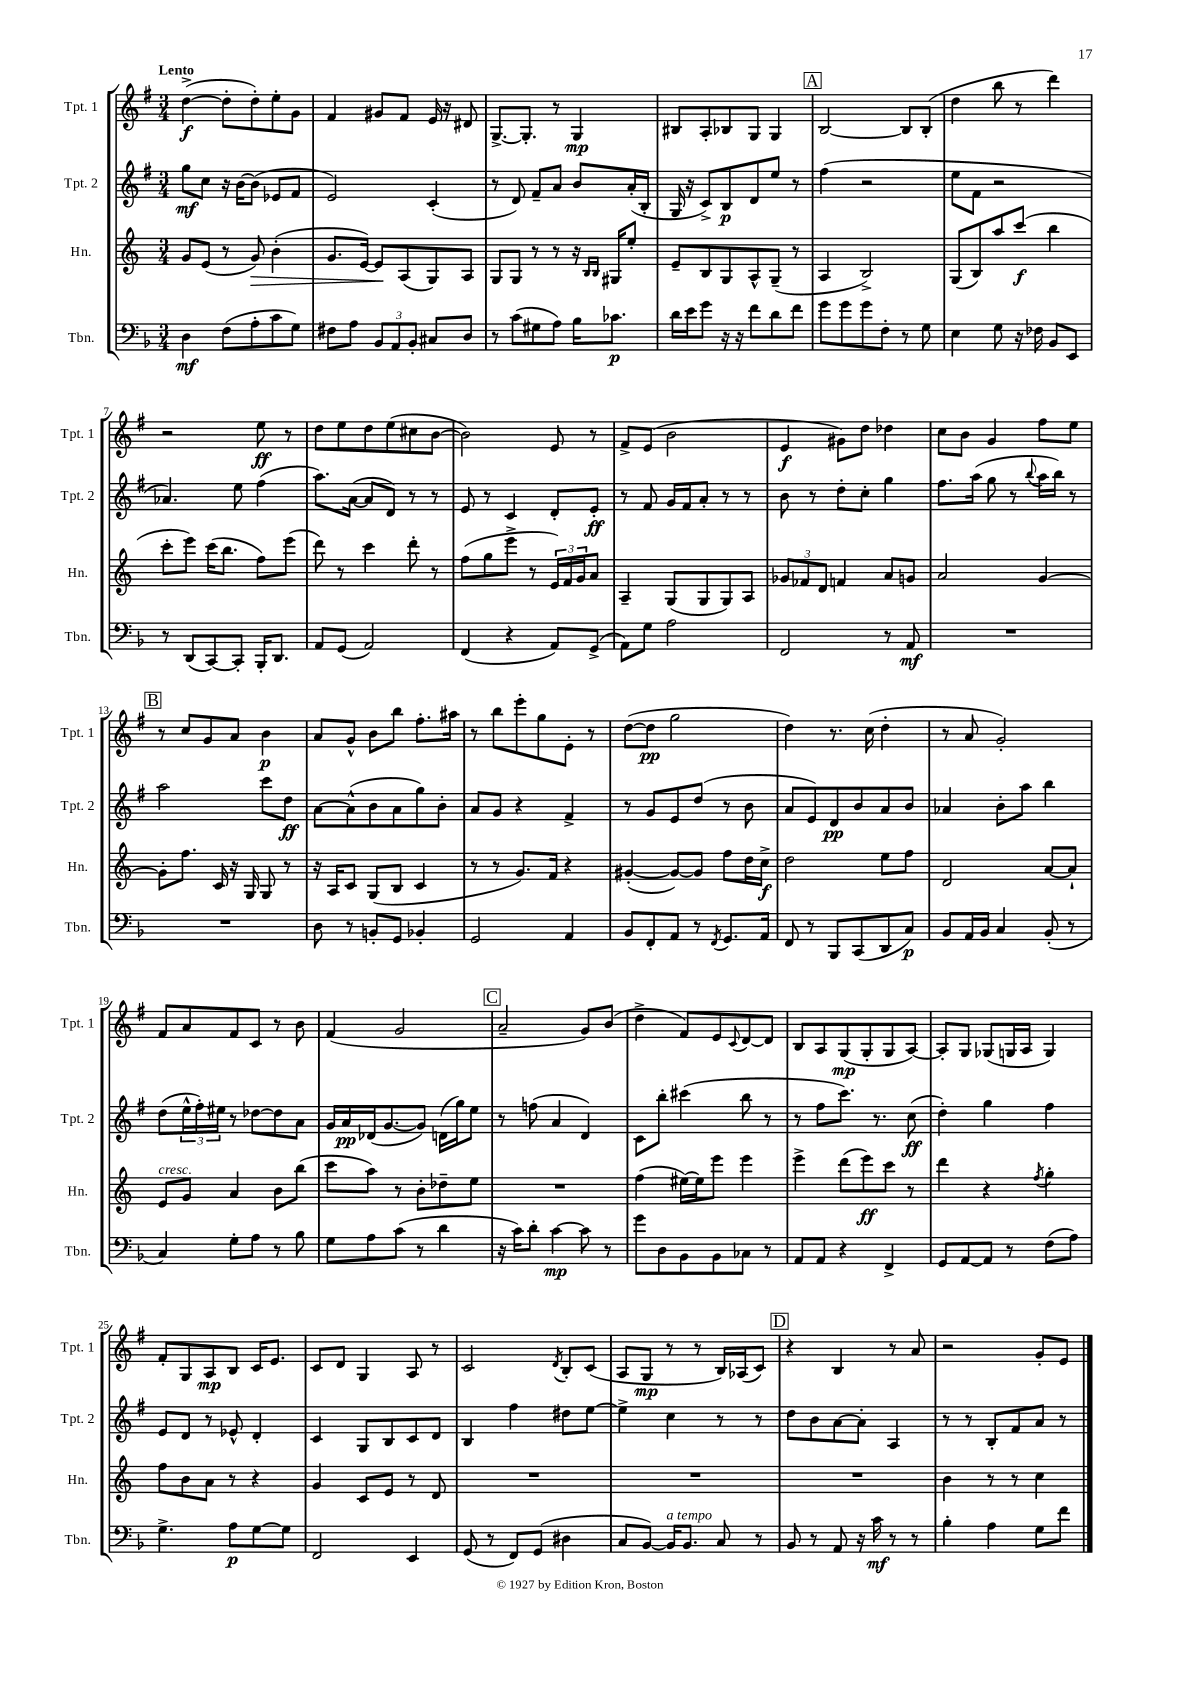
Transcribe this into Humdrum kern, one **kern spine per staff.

**kern	**dynam	**kern	**dynam	**kern	**dynam	**kern	**dynam
*part4	*part4	*part3	*part3	*part2	*part2	*part1	*part1
*staff4	*staff4	*staff3	*staff3	*staff2	*staff2	*staff1	*staff1
*I"Tbn.	*	*I"Hn.	*	*I"Tpt. 2	*	*I"Tpt. 1	*
*I'Tbn.	*	*I'Hn.	*	*I'Tpt. 2	*	*I'Tpt. 1	*
*clefF4	*	*clefG2	*	*clefG2	*	*clefG2	*
*k[b-]	*	*k[]	*	*k[f#]	*	*k[f#]	*
*M3/4	*	*M3/4	*	*M3/4	*	*M3/4	*
=1	=1	=1	=1	=1	=1	=1	=1
!	!	!	!	!	!	!LO:TX:a:B:t=Lento	!
4D\	mf	8g/L	.	8gg\L	mf	([4dd^\	f
.	.	(8e/J	.	8cc\J	.	.	.
(8F\L	.	8r	.	16r	.	8dd'\L]	.
.	.	.	.	[16b\KL	.	.	.
!	!	!	!LO:HP:b	!	!	!	!
8A'\	.	8g/)	>	(8b\J]	.	8dd'\)	.
8c\	.	(4b'\	.	8e-X/L	.	8ee'\	.
8G\J)	.	.	.	8f#/J	.	8g\J	.
=2	=2	=2	=2	=2	=2	=2	=2
8F#X\L	.	8.g/L	.	2e/)	.	4f#/	.
8A\J	.	.	.	.	.	.	.
.	.	[16e/Jk)	.	.	.	.	.
12BB-/L	.	8e/L]	.	.	.	8g#X/L	.
12AA/	.	.	.	.	.	.	.
.	.	(8A/	]	.	.	8f#/J	.
12BB-'/J	.	.	.	.	.	.	.
8C#X/L	.	8G/)	.	(4c'/	.	16e/	.
.	.	.	.	.	.	16r	.
8D/J	.	8A/J	.	.	.	8d#X/	.
=3	=3	=3	=3	=3	=3	=3	=3
8r	.	8G/L	.	8r	.	[8.G^/L	.
(8c\L	.	8G/J	.	8d/)	.	.	.
.	.	.	.	.	.	8.G'/J]	.
8G#X\	.	8r	.	8f#~/L	.	.	.
8A\J)	.	8r	.	8a/J	.	8r	.
16B-\KL	.	16r	.	8b/L	.	4G/	mp
.	.	16qqB/LL	.	.	.	.	.
.	.	16qqB/JJ	.	.	.	.	.
8.c-X\J	p	16G#X/KL	.	.	.	.	.
.	.	8ee'/J	.	(16a'/L	.	.	.
.	.	.	.	16B'/JJ	.	.	.
=4	=4	=4	=4	=4	=4	=4	=4
16d\LL	.	8e~/L	.	16G/	.	8B#X/L	.
16e\J	.	.	.	16r	.	.	.
8g\J	.	8B/	.	8c^/L)	.	8A'/	.
16r	.	8G/	.	8B/	p	8B-X/	.
16r	.	.	.	.	.	.	.
8f\L	.	8A^^/	.	8d/	.	8G/J	.
8d\	.	(8G~/J	.	8ee/J	.	4G/	.
8f\J	.	8r	.	8r	.	.	.
!!LO:REH:place=s1:t=A
=5	=5	=5	=5	=5	=5	=5	=5
8g\L	.	4A/	.	(4ff#\	.	[2B/	.
8g\	.	.	.	.	.	.	.
8g\	.	2B^/)	.	2r	.	.	.
8F'\J	.	.	.	.	.	.	.
8r	.	.	.	.	.	8B/L]	.
8G\	.	.	.	.	.	(8B'/J	.
=6	=6	=6	=6	=6	=6	=6	=6
4E\	.	(8G/L	.	8ee\L	.	4dd\	.
.	.	8B/)	.	8f#\J	.	.	.
8G\	.	8aa/	.	2r	.	8bb\	.
16r	.	(8ccc/J	f	.	.	8r	.
16F-X\	.	.	.	.	.	.	.
8BB-/L	.	4bb\	.	.	.	4ddd\)	.
8EE/J	.	.	.	.	.	.	.
!!LO:LB:g=z
=7	=7	=7	=7	=7	=7	=7	=7
8r	.	8ccc'\L	.	4.a-X/)	.	2r	.
(8DD/L	.	8eee\J)	.	.	.	.	.
[8CC/)	.	(16ccc\KL	.	.	.	.	.
.	.	8.bb\J	.	.	.	.	.
8CC'/J]	.	.	.	8ee\	.	.	.
16BBB-'/KL	.	8ff\L)	.	(4ff#\	.	8ee\	ff
8.DD/J	.	.	.	.	.	.	.
.	.	(8eee\J	.	.	.	8r	.
=8	=8	=8	=8	=8	=8	=8	=8
8AA/L	.	8ddd\)	.	8.aa\L)	.	8dd\L	.
(8GG/J	.	8r	.	.	.	8ee\	.
.	.	.	.	([16a\Jk	.	.	.
2AA/)	.	4ccc\	.	8a/L]	.	8dd\	.
.	.	.	.	8d/J)	.	(8ee\	.
.	.	8ddd'\	.	8r	.	8cc#X\	.
.	.	8r	.	8r	.	[8b\J	.
=9	=9	=9	=9	=9	=9	=9	=9
(4FF/	.	(8ff\L	.	8e/	.	2b\])	.
.	.	8gg\	.	8r	.	.	.
4r	.	8eee^\J	.	4c/	.	.	.
.	.	8r	.	.	.	.	.
8AA/L)	.	24e/LL)	.	8d'/L	.	8e/	.
.	.	24f/	.	.	.	.	.
.	.	24g/J	.	.	.	.	.
(8GG^/J	.	8a/J	.	8e'/J	ff	8r	.
=10	=10	=10	=10	=10	=10	=10	=10
8AA\L)	.	4A~/	.	8r	.	8f#^/L	.
8G\J	.	.	.	8f#/	.	(8e/J	.
2A\	.	(8G/L	.	16g/LL	.	2b\	.
.	.	.	.	16f#/J	.	.	.
.	.	8G/	.	8a'/J	.	.	.
.	.	8G/)	.	8r	.	.	.
.	.	8A/J	.	8r	.	.	.
=11	=11	=11	=11	=11	=11	=11	=11
2FF/	.	12g-X/L	.	8b\	.	4e/	f
.	.	12f-X/	.	.	.	.	.
.	.	.	.	8r	.	.	.
.	.	12d/J	.	.	.	.	.
.	.	4fn/	.	8dd'\L	.	8g#X\L)	.
.	.	.	.	8cc'\J	.	8dd\J	.
8r	.	8a/L	.	4gg\	.	4dd-X\	.
8AA/	mf	8gn/J	.	.	.	.	.
=12	=12	=12	=12	=12	=12	=12	=12
2.r	.	2a/	.	8.ff#\L	.	8cc\L	.
.	.	.	.	.	.	8b\J	.
.	.	.	.	(16aa\Jk	.	.	.
.	.	.	.	8gg\	.	4g/	.
.	.	.	.	8r	.	.	.
.	.	.	.	8qqbb/	.	.	.
.	.	[4g/	.	16aa\LL	.	8ff#\L	.
.	.	.	.	16bb\JJ)	.	.	.
.	.	.	.	8r	.	8ee\J	.
!!LO:LB:g=z
!!LO:REH:place=s1:t=B
=13	=13	=13	=13	=13	=13	=13	=13
2.r	.	8g'\L]	.	2aa\	.	8r	.
.	.	8.ff\J	.	.	.	8cc/L	.
.	.	.	.	.	.	8g/	.
.	.	16c/	.	.	.	.	.
.	.	16r	.	.	.	8a/J	.
.	.	16G/	.	.	.	.	.
.	.	8G/	.	8ccc\L	.	4b\	p
.	.	8r	.	8dd\J	ff	.	.
=14	=14	=14	=14	=14	=14	=14	=14
8D\	.	16r	.	[8a\L	.	8a/L	.
.	.	16A/KL	.	.	.	.	.
8r	.	8c/J	.	(8a^^\]	.	8g^^/J	.
8BBn'/L	.	(8G/L	.	8b\	.	8b\L	.
8GG/J	.	8B/J	.	8a\	.	8bb\J	.
4BB-X'/	.	4c/	.	8gg\)	.	8.ff#'\L	.
.	.	.	.	8b'\J	.	.	.
.	.	.	.	.	.	16aa#X\Jk	.
=15	=15	=15	=15	=15	=15	=15	=15
2GG/	.	8r	.	8a/L	.	8r	.
.	.	8r	.	8g/J	.	8bb\L	.
.	.	8.g/L)	.	4r	.	8eee'\	.
.	.	.	.	.	.	8gg\	.
.	.	16f/Jk	.	.	.	.	.
4AA/	.	4r	.	4f#^/	.	8e'\J	.
.	.	.	.	.	.	8r	.
=16	=16	=16	=16	=16	=16	=16	=16
8BB-/L	.	([4g#X'/	.	8r	.	([8dd\L	.
8FF'/	.	.	.	8g/L	.	8dd\J]	pp
8AA/J	.	8g#/L_)	.	8e/	.	2gg\	.
8r	.	8g#/J]	.	(8dd/J	.	.	.
8qFF/	.	.	.	.	.	.	.
8.GG/L	.	8ff\L	.	8r	.	.	.
.	.	16dd\L	.	8b\	.	.	.
16AA/Jk	.	16cc^\JJ	f	.	.	.	.
=17	=17	=17	=17	=17	=17	=17	=17
8FF/	.	2dd\	.	8a/L	.	4dd\)	.
8r	.	.	.	8e/)	.	.	.
8BBB-/L	.	.	.	8d/	pp	8.r	.
(8CC/	.	.	.	8b/	.	.	.
.	.	.	.	.	.	(16cc\	.
8DD/	.	8ee\L	.	8a/	.	4dd'\	.
8C/J)	p	8ff\J	.	8b/J	.	.	.
=18	=18	=18	=18	=18	=18	=18	=18
8BB-/L	.	2d/	.	4a-X/	.	8r	.
16AA/L	.	.	.	.	.	8a/	.
16BB-/JJ	.	.	.	.	.	.	.
4C/	.	.	.	8b'\L	.	2g'/)	.
.	.	.	.	8aa\J	.	.	.
(8BB-'/	.	[8a/L	.	4bb\	.	.	.
8r	.	8a`/J]	.	.	.	.	.
!!LO:LB:g=z
=19	=19	=19	=19	=19	=19	=19	=19
!	!	!LO:TX:a:i:t=cresc.	!	!	!	!	!
4C/)	.	8e/L	.	(8dd\L	.	8f#/L	.
.	.	8g/J	.	24ee^^\L	.	8a/	.
.	.	.	.	24ff#'\)	.	.	.
.	.	.	.	24ee#X\JJ	.	.	.
8G'\L	.	4a/	.	8r	.	8f#/	.
8A\J	.	.	.	[8dd-X\L	.	8c/J	.
8r	.	8b\L	.	8dd-\]	.	8r	.
8B-\	.	(8bb\J	.	8a\J	.	8b\	.
=20	=20	=20	=20	=20	=20	=20	=20
8G\L	.	8ccc\L	.	16g/LL	.	(4f#/	.
.	.	.	.	16a/	pp	.	.
8A\	.	8aa\J)	.	(16d-X/J	.	.	.
.	.	.	.	[8.g/	.	.	.
(8c\J	.	8r	.	.	.	2g/	.
8r	.	8b'\L	.	8g/J])	.	.	.
4d\	.	8dd-X~\	.	(16dn\LL	.	.	.
.	.	.	.	16gg\J)	.	.	.
.	.	8ee\J	.	8ee\J	.	.	.
!!LO:REH:place=s1:t=C
=21	=21	=21	=21	=21	=21	=21	=21
16r	.	2.r	.	8r	.	2a~/	.
16c\KL)	.	.	.	.	.	.	.
8d'\J	.	.	.	(8ffn\	.	.	.
[4c\	mp	.	.	4a/	.	.	.
8c\]	.	.	.	4d/)	.	8g/L)	.
8r	.	.	.	.	.	(8b/J	.
=22	=22	=22	=22	=22	=22	=22	=22
8g\L	.	(4ff\	.	8c\L	.	4dd^\	.
8D\	.	.	.	8bb'\J	.	.	.
8BB-\	.	[16ee#X\LL)	.	(4ccc#X\	.	8f#/L)	.
.	.	16ee#\J]	.	.	.	.	.
8BB-\	.	8eee\J	.	.	.	8e/	.
.	.	.	.	.	.	8qqc/	.
8C-X\J	.	4eee\	.	8bb\	.	[8d/	.
8r	.	.	.	8r	.	8d/J]	.
=23	=23	=23	=23	=23	=23	=23	=23
8AA/L	.	4eee^\	.	8r	.	8B/L	.
8AA/J	.	.	.	8ff#\L	.	8A/	.
4r	.	(8ddd\L	.	8.ccc\J)	.	(8G/	mp
.	.	8eee\)	ff	.	.	8G'/	.
.	.	.	.	8.r	.	.	.
4FF^/	.	8ccc\J	.	.	.	8G/	.
.	.	8r	.	(8cc\	ff	[8A/J)	.
=24	=24	=24	=24	=24	=24	=24	=24
8GG/L	.	4ddd\	.	4dd'\)	.	8A'/L]	.
[8AA/	.	.	.	.	.	8G/J	.
8AA/J]	.	4r	.	4gg\	.	(8G-X/L	.
8r	.	.	.	.	.	16Gn/L	.
.	.	.	.	.	.	16A/JJ	.
.	.	8qff/	.	.	.	.	.
(8F\L	.	4gg'\	.	4ff#\	.	4G/)	.
8A\J)	.	.	.	.	.	.	.
!!LO:LB:g=z
=25	=25	=25	=25	=25	=25	=25	=25
4.G^\	.	8ff\L	.	8e/L	.	8f#'/L	.
.	.	8b\	.	8d/J	.	8G/	.
.	.	8a\J	.	8r	.	8A/	mp
8A\L	p	8r	.	8e-X^^/	.	8B/J	.
[8G\	.	4r	.	4d'/	.	16c/KL	.
.	.	.	.	.	.	8.e/J	.
8G\J]	.	.	.	.	.	.	.
=26	=26	=26	=26	=26	=26	=26	=26
2FF/	.	4g/	.	4c/	.	8c/L	.
.	.	.	.	.	.	8d/J	.
.	.	8c/L	.	8G/L	.	4G/	.
.	.	8e/J	.	8B/	.	.	.
4EE/	.	8r	.	8c/	.	8A/	.
.	.	8d/	.	8d/J	.	8r	.
=27	=27	=27	=27	=27	=27	=27	=27
(8GG/	.	2.r	.	4B/	.	2c/	.
8r	.	.	.	.	.	.	.
8FF/L)	.	.	.	4ff#\	.	.	.
(8GG/J	.	.	.	.	.	.	.
.	.	.	.	.	.	8qd/	.
4D#X\	.	.	.	8dd#X\L	.	8B'/L	.
.	.	.	.	[8ee\J	.	(8c/J	.
=28	=28	=28	=28	=28	=28	=28	=28
8C/L	.	2.r	.	4ee^\]	.	8A/L	.
[8BB-/J)	.	.	.	.	.	8G/J	mp
!LO:TX:a:i:t=a tempo	!	!	!	!	!	!	!
16BB-/KL]	.	.	.	4cc\	.	8r	.
8.BB-/J	.	.	.	.	.	.	.
.	.	.	.	.	.	8r	.
8C/	.	.	.	8r	.	16B/LL)	.
.	.	.	.	.	.	(16A-X/J	.
8r	.	.	.	8r	.	8c/J)	.
!!LO:REH:place=s1:t=D
=29	=29	=29	=29	=29	=29	=29	=29
8BB-/	.	2.r	.	8dd\L	.	4r	.
8r	.	.	.	8b\	.	.	.
8AA/	.	.	.	[8a\	.	4B/	.
16r	.	.	.	8a'\J]	.	.	.
16c\	mf	.	.	.	.	.	.
8r	.	.	.	4A/	.	8r	.
8r	.	.	.	.	.	8a/	.
=30	=30	=30	=30	=30	=30	=30	=30
4B-'\	.	4b\	.	8r	.	2r	.
.	.	.	.	8r	.	.	.
4A\	.	8r	.	8B'/L	.	.	.
.	.	8r	.	8f#/	.	.	.
8G\L	.	4cc\	.	8a/J	.	8g'/L	.
8f\J	.	.	.	8r	.	8e/J	.
==	==	==	==	==	==	==	==
*-	*-	*-	*-	*-	*-	*-	*-
